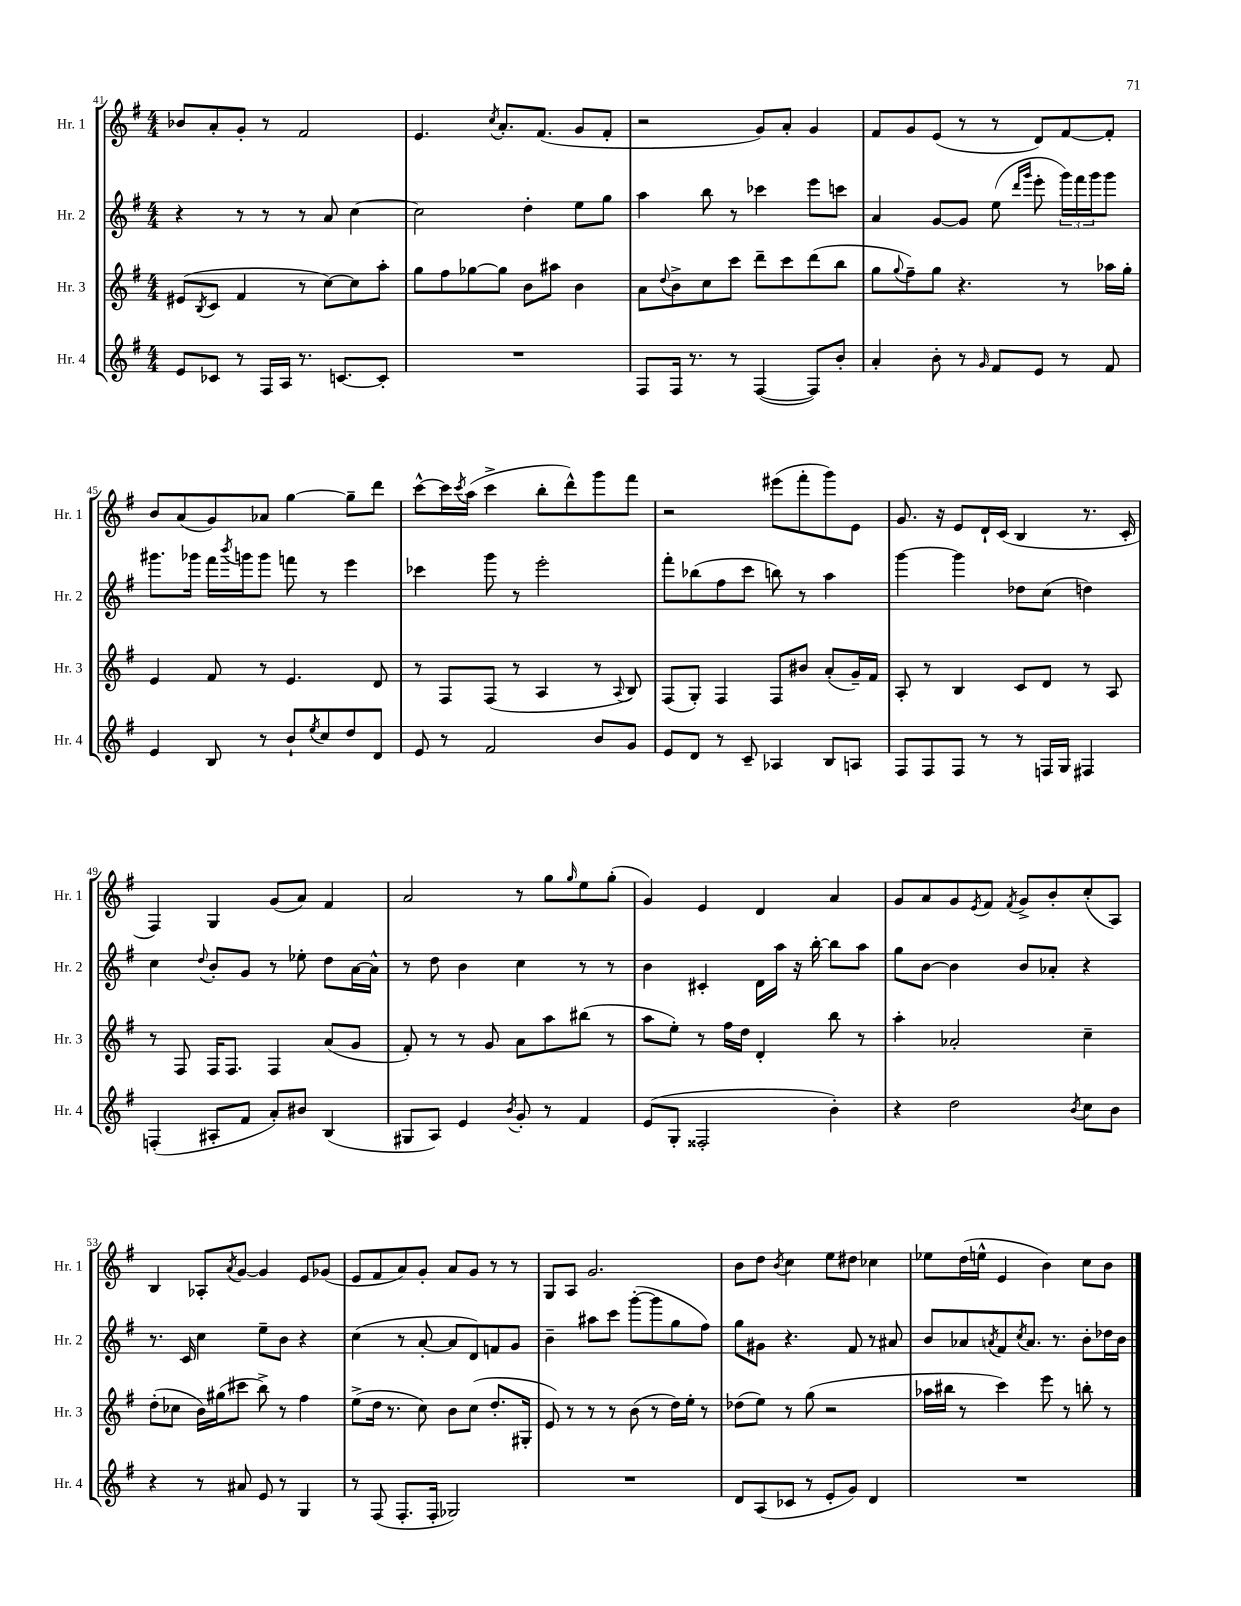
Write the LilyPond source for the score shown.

<<
\new StaffGroup <<
\new Staff = "s0" \with { instrumentName = "Hr. 1" shortInstrumentName = "Hr. 1" } {
    \clef treble \key g \major \numericTimeSignature \time 4/4
    bes'8 a'8-. g'8-. r8 fis'2 |
    e'4. \acciaccatura { c''8 } a'8.-. fis'8.( g'8 fis'8-. |
    r2 g'8) a'8-. g'4 |
    fis'8 g'8 e'8( r8 r8 d'8) fis'8~ fis'8-. |
    b'8 a'8( g'8) aes'8 g''4~ g''8-- d'''8 |
    c'''8~-^ c'''16 \acciaccatura { c'''8 } a''16( c'''4-> b''8-. d'''8-^) g'''8 fis'''8 |
    r2 eis'''8( fis'''8-. g'''8) e'8 |
    g'8. r16 e'8 d'16-! c'16( b4 r8. c'16-. |
    fis4) g4 g'8( a'8) fis'4 |
    a'2 r8 g''8 \grace { g''16 } e''8 g''8-.( |
    g'4) e'4 d'4 a'4 |
    g'8 a'8 g'8 \acciaccatura { e'8 } fis'8 \acciaccatura { fis'8 } g'8-> b'8-. c''8-.( a8) |
    b4 aes8-. \acciaccatura { a'8 } g'8~ g'4 e'8 ges'8( |
    e'8 fis'8 a'8) g'8-. a'8 g'8 r8 r8 |
    g8 a8 g'2. |
    b'8 d''8 \acciaccatura { b'8 } c''4 e''8 dis''8 ces''4 |
    ees''8 d''16( e''16-^ e'4 b'4) c''8 b'8 \bar "|." |
}
\new Staff = "s1" \with { instrumentName = "Hr. 2" shortInstrumentName = "Hr. 2" } {
    \clef treble \key g \major \numericTimeSignature \time 4/4
    r4 r8 r8 r8 a'8 c''4~ |
    c''2 d''4-. e''8 g''8 |
    a''4 b''8 r8 ces'''4 e'''8 c'''8 |
    a'4 g'8~ g'8 e''8( \grace { d'''16 g'''16 } e'''8-. \tuplet 3/2 { g'''16) fis'''16 g'''16 } g'''8 |
    gis'''8. ges'''16 fis'''16 \acciaccatura { b'''8 } g'''16 g'''8 f'''8 r8 e'''4 |
    ces'''4 g'''8 r8 e'''2-. |
    fis'''8-. bes''8( fis''8 c'''8 b''8) r8 a''4 |
    g'''4~ g'''4 des''8 c''8( d''4) |
    c''4 \appoggiatura { d''8 } b'8-. g'8 r8 ees''8-. d''8 a'16~ a'16-^ |
    r8 d''8 b'4 c''4 r8 r8 |
    b'4 cis'4-. d'16 a''16 r16 b''16~-. b''8 a''8 |
    g''8 b'8~ b'4 b'8 aes'8-. r4 |
    r8. c'16 c''4 e''8-- b'8 r4 |
    c''4( r8 a'8~-. a'8 d'8) f'8 g'8 |
    b'4-- ais''8 c'''8 g'''8~-.( g'''8 g''8 fis''8) |
    g''8 gis'8 r4. fis'8 r8 ais'8 |
    b'8 aes'8 \acciaccatura { a'8 } fis'8 \acciaccatura { c''8 } a'8. r8. b'8-. des''16 b'16 \bar "|." |
}
\new Staff = "s2" \with { instrumentName = "Hr. 3" shortInstrumentName = "Hr. 3" } {
    \clef treble \key g \major \numericTimeSignature \time 4/4
    eis'8( \acciaccatura { b8 } c'8 fis'4 r8 c''8~) c''8 a''8-. |
    g''8 fis''8 ges''8~ ges''8 b'8 ais''8 b'4 |
    a'8 \appoggiatura { d''8 } b'8-> c''8 c'''8 d'''8-- c'''8 d'''8( b''8 |
    g''8 \appoggiatura { g''8 } fis''8--) g''8 r4. r8 aes''16 g''16-. |
    e'4 fis'8 r8 e'4. d'8 |
    r8 fis8 fis8( r8 a4 r8 \appoggiatura { a8 } b8) |
    fis8( g8-.) fis4 fis8 bis'8 a'8-.( g'16--) fis'16 |
    a8-. r8 b4 c'8 d'8 r8 a8 |
    r8 fis8 fis16 fis8. fis4 a'8( g'8 |
    fis'8-.) r8 r8 g'8 a'8 a''8 bis''8( r8 |
    a''8 e''8-.) r8 fis''16 d''16 d'4-. b''8 r8 |
    a''4-. aes'2-. c''4-- |
    d''8-.( ces''8 b'16) gis''16( cis'''8 b''8->) r8 fis''4 |
    e''8->( d''16 r8. c''8) b'8 c''8( d''8.-. gis16-. |
    e'8) r8 r8 r8 b'8( r8 d''16) e''16-. r8 |
    des''8( e''8) r8 g''8( r2 |
    aes''16 bis''16 r8 c'''4) e'''8 r8 b''8-. r8 \bar "|." |
}
\new Staff = "s3" \with { instrumentName = "Hr. 4" shortInstrumentName = "Hr. 4" } {
    \clef treble \key g \major \numericTimeSignature \time 4/4
    e'8 ces'8 r8 fis16 a16 r8. c'8.~ c'8-. |
    R1 |
    fis8 fis16 r8. r8 fis4~( fis8) b'8-. |
    a'4-. b'8-. r8 \grace { g'16 } fis'8 e'8 r8 fis'8 |
    e'4 b8 r8 b'8-! \acciaccatura { e''8 } c''8 d''8 d'8 |
    e'8 r8 fis'2 b'8 g'8 |
    e'8 d'8 r8 c'8-- aes4 b8 a8 |
    fis8 fis8 fis8 r8 r8 f16 g16 fis4 |
    f4-.( ais8-. fis'8 a'8-.) bis'8 b4( |
    gis8 a8) e'4 \acciaccatura { b'8 } g'8-. r8 fis'4 |
    e'8( g8-. fisis2-. b'4-.) |
    r4 d''2 \acciaccatura { b'8 } c''8 b'8 |
    r4 r8 ais'8 e'8 r8 g4 |
    r8 fis8( fis8.-. fis16-. ges2) |
    R1 |
    d'8 a8( ces'8 r8 e'8-. g'8) d'4 |
    R1 \bar "|." |
}
>>
>>
\layout { \context { \Score currentBarNumber = #41 } }
